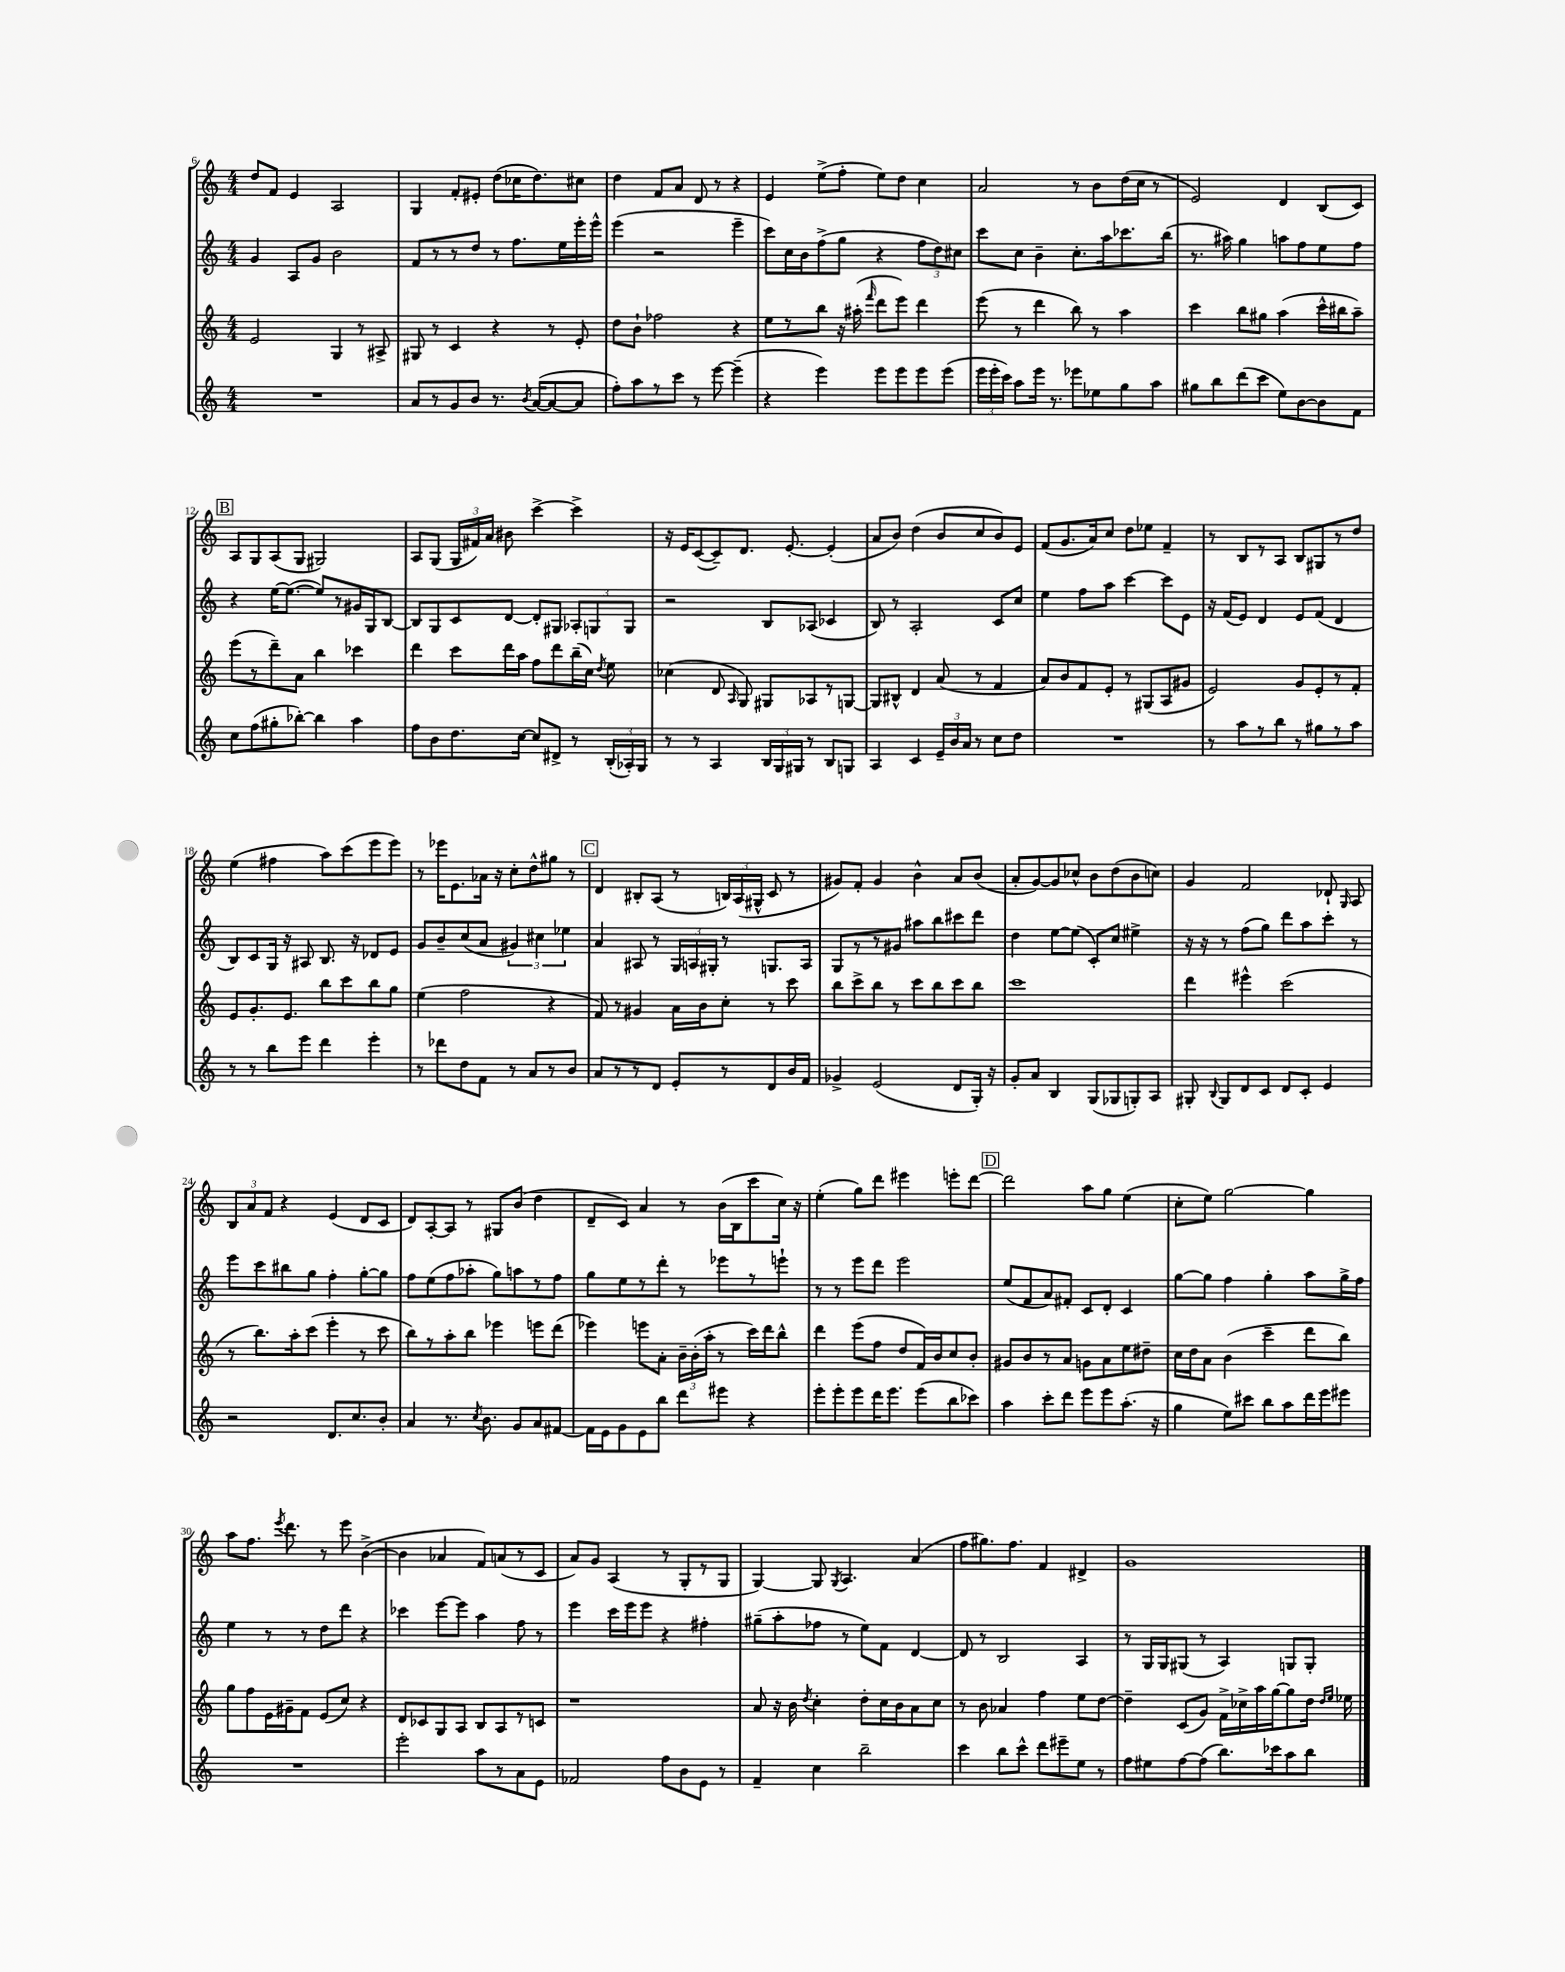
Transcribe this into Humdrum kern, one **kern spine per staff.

**kern	**kern	**kern	**kern
*part4	*part3	*part2	*part1
*staff4	*staff3	*staff2	*staff1
*clefG2	*clefG2	*clefG2	*clefG2
*k[]	*k[]	*k[]	*k[]
*M4/4	*M4/4	*M4/4	*M4/4
=6	=6	=6	=6
1r	2e/	4g/	8dd/L
.	.	.	8f/J
.	.	8A/L	4e/
.	.	8g/J	.
.	4G/	2b\	2A/
.	8r	.	.
.	8A#X^/	.	.
=7	=7	=7	=7
8a/L	8G#X/	8f/L	4G/
8r	8r	8r	.
8g/	4c/	8r	8f'/L
8b/J	.	8dd/J	8e#X'/J
8.r	4r	8r	(8dd\L
.	.	8.ff\L	16cc-X\K
8qb/	.	.	.
([16a/KL	.	.	8.dd\)
8a/_	8r	.	.
.	.	16ee\L	.
8a/J]	8e'/	16eee'\	8cc#X\J
.	.	16eee^^\JJ	.
=8	=8	=8	=8
8ff'\L)	8dd\L	(4eee\	4dd\
8aa\	8b`\J	.	.
8r	2ff-X\	2r	8f/L
8ccc\J	.	.	8a/J
8r	.	.	8d/
[8eee\	.	.	8r
(4eee~\]	4r	4eee~\	4r
=9	=9	=9	=9
4r	8ee\L	8ccc\L)	4e/
.	8r	16cc\L	.
.	.	16b\J	.
4eee\)	8bb\J	(8ff^\	(8ee^\L
.	16r	8gg\J	8ff'\J
.	(16aa#X'\	.	.
.	16qqfff/	.	.
8eee\L	8ddd\L	4r	8ee\L)
8eee\	8eee\J)	.	8dd\J
8eee\	4ddd\	12ff\L	4cc\
.	.	12dd\)	.
(8eee\J	.	.	.
.	.	12cc#X\J	.
=10	=10	=10	=10
24eee\LL	(8eee\	8ccc\L	2a/
24eee'\	.	.	.
24ccc\JJ)	.	.	.
8aa\L	8r	8cc\J	.
16eee\Jk	4ddd\	4b~\	.
8.r	.	.	.
8eee-X\L	8bb\)	8.cc'\L	8r
8ee-X\	8r	.	8b\L
.	.	16aa\k	.
8gg\	4aa\	8.ccc-X\	(16dd\L
.	.	.	16cc\JJ
8aa\J	.	.	8r
.	.	(16bb\Jk	.
=11	=11	=11	=11
8gg#X\L	4ccc\	8.r	2e/)
8bb\	.	.	.
.	.	16aa#X\)	.
(8ddd\	8bb\L	4gg\	.
8ccc\J	8gg#X\J	.	.
8ee\L)	(4aa\	8aan\L	4d/
[8b\	.	8ff\	.
8b\]	16ccc^^\LL	8ee\	(8B/L
.	16bb#X\J	.	.
8f\J	8aa~\J)	8ff\J	8c/J)
!!LO:LB:g=z
!!LO:REH:place=s1:t=B
=12	=12	=12	=12
8cc\L	(8eee\L	4r	8A/L
(8ff\	8r	.	8G/
8gg#X'\	8ddd~\)	[16ee\KL	(8A/
.	.	(8.ee\J_	.
[8bb-X'\J)	8a\J	.	8G/J
4bb-\]	4bb\	8ee/L])	2G#X/)
.	.	8r	.
4aa\	4ccc-X\	16g#X/L	.
.	.	16G/J	.
.	.	[8B/J	.
=13	=13	=13	=13
8ff\L	4ddd\	8B/L]	8A/L
8b\	.	8G/	(8G/J
8.dd\	8ccc\L	8c/	24G/LL
.	.	.	24f#X/)
.	.	.	24a/JJ
.	16ddd\L	[8d/J	8b#X\
[16cc\Jk	16aa\JJ	.	.
8cc/L]	8ff\L	8d'/L]	[4ccc^\
8d#X^/J	8ddd\	8G#X/J	.
8r	(16bb~\L	12A-X'/L	4ccc^\]
.	16cc\JJ)	.	.
.	.	12Gn/	.
.	8qdd/	.	.
(24B'/LL	8ee\	.	.
24A-X'/)	.	12G/J	.
24G/JJ	.	.	.
=14	=14	=14	=14
8r	(4cc-X\	2r	16r
.	.	.	16e/KL
8r	.	.	([8c/
4A/	8d/	.	8c~/])
.	16qqA/	.	.
.	8G/)	.	8.d/J
24B/LL	8G#X/L	8B/L	.
24G/	.	.	.
.	.	.	[8.e'/
24G#X/JJ	.	.	.
8r	8A-X/	(8A-X/J	.
8B/L	8r	4c-X/	(4e'/]
8Gn/J	[8Gn/J	.	.
=15	=15	=15	=15
4A/	8G/L]	8B/)	8a/L
.	8B#X^^/J	8r	8b/J)
4c/	4d/	2A'/	(4dd\
24e~/LL	(8a/	.	8b/L
24b/	.	.	.
24a/JJ	.	.	.
8r	8r	.	8cc/
8cc\L	4f/	8c/L	8b/)
8dd\J	.	8cc/J	8e/J
=16	=16	=16	=16
1r	8a/L)	4ee\	(8f/L
.	8b/	.	8.g/
.	8f/	8ff\L	.
.	.	.	16a/k)
.	8e'/J	8aa\J	8cc/J
.	8r	[4ccc\	8dd\L
.	(8G#X/L	.	8ee-X\J
.	8A/	8ccc\L]	4f~/
.	8g#X/J	8e\J	.
=17	=17	=17	=17
8r	2e/)	16r	8r
.	.	(16f/KL	.
8aa\L	.	8e/J)	8B/L
8r	.	4d/	8r
8bb\J	.	.	8A/J
8r	8g/L	8e/L	8B/L
8gg#X\L	8e'/	(8f/J	8G#X/
8r	8r	4d/	8r
8aa\J	8f'/J	.	8dd/J
!!LO:LB:g=z
=18	=18	=18	=18
8r	8e/L	8B/L)	(4ee\
8r	8.g'/	8c/	.
8bb\L	.	16G/Jk	4ff#X\
.	8.e/J	16r	.
8eee\J	.	8A#X/	.
4ddd\	8bb\L	8.B/	8aa\L)
.	8ccc\	.	(8ccc\
.	.	16r	.
4eee'\	8bb\	8d-X/L	8eee\
.	8gg\J	8e/J	8eee\J)
=19	=19	=19	=19
8r	(4ee\	8g/L	8r
8ddd-X\L	.	8b~/	16eee-X\KL
.	.	.	8.e\
8dd\	2ff\	(8cc/	.
8f\J	.	8a/J	16a-X\Jk
.	.	.	16r
8r	.	6g#X/)	8cc'\L
8a/L	.	.	8dd^^\
.	.	6cc#X\	.
8r	4r	.	8gg#X\J
.	.	6ee-X\	.
8b/J	.	.	8r
!!LO:REH:place=s1:t=C
=20	=20	=20	=20
8a/L	8f/)	4a/	4d/
8r	8r	.	.
8r	4g#X/	8A#X/	8B#X'/L
8d/J	.	8r	(8A/J
8e'/L	16a\LL	24G/LL	8r
.	.	24An/	.
.	16b\J	.	.
.	.	24G#X'/JJ	.
8r	8cc'\J	8r	24Bn/LL)
.	.	.	(24A/
.	.	.	24G#X^^/JJ
8d/	8r	8.Gn/L	8c/
16b/L	8ccc\	.	8r
16f/JJ	.	16A/Jk	.
=21	=21	=21	=21
4g-X^/	8bb\L	8G/L	8g#X/L)
.	8ccc^\	8r	8f'/J
(2e/	8bb\J	8r	4g#/
.	8r	8g#X/J	.
.	8ccc\L	8aa#X\L	4b^^\
.	8bb\	8bb\	.
8d/L	8ccc\	8ccc#X\	8a/L
16G'/Jk)	8bb\J	8ddd\J	(8b/J
16r	.	.	.
=22	=22	=22	=22
8g'/L	1ccc	4dd\	8a'/L
8a/J	.	.	[8g/)
4B/	.	[8ee\L	8g/]
.	.	(8ee\J]	8cc-X^^/J
(8G/L	.	8c'/L)	8b\L
8G-X/	.	8cc/J	(8dd\
8Gn'/)	.	4ee#X^\	8b\
8A/J	.	.	8ccn\J)
=23	=23	=23	=23
8G#X'/	4ddd\	16r	4g/
.	.	16r	.
8qqB/	.	.	.
8G#/L	.	8r	.
8d/	4eee#X^^\	(8ff\L	2f/
8c/J	.	8gg\J)	.
8d/L	(2ccc\	8ddd\L	.
8c'/J	.	8aa\	.
4e/	.	8ccc'\J	8d-X`/
.	.	.	16qqG/
.	.	8r	8A/
!!LO:LB:g=z
=24	=24	=24	=24
2r	8r	8eee\L	12B/L
.	.	.	12a/
.	8.bb\L)	8ccc\	.
.	.	.	12f/J
.	.	8bb#X\	4r
.	16aa'\k	.	.
.	(8ccc\J	8gg\J	.
8.d/L	4eee'\	4ff'\	(4e/
8.cc/	.	.	.
.	8r	[8gg'\L	8d/L
8b'/J	8ccc\	8gg\J]	8c/J
=25	=25	=25	=25
4a/	8bb\L)	8ff\L	8d/L)
.	8r	(8ee\	[8A'/
8.r	8aa'\	8ff\	8A/J]
.	8bb\J	8aa-X'\J	8r
8qcc/	.	.	.
8.b\	.	.	.
.	4eee-X\	8gg\L)	8G#X/L
8g/L	.	8aan\	(8b/J
8a/	8eeen\L	8r	4dd\
[8f#X/J	(8ddd\J	8ff\J	.
=26	=26	=26	=26
16f#\LL]	4eee-X\)	8gg\L	8d~/L
16e\J	.	.	.
8g\	.	8ee\	8c/J)
8e\	8eeen\L	8r	4a/
8bb\J	8a'\J	8ddd'\J	.
8ddd\L	24b~\LL	8r	8r
.	(24b'\	.	.
.	24aa'\JJ	.	.
8eee#X\J	8r	8eee-X\L	(16b\LL
.	.	.	16B\J
4r	16ccc\LL)	8r	8ccc\
.	16ddd\J	.	.
.	8bb^^\J	8eeen`\J	16cc\Jk)
.	.	.	16r
=27	=27	=27	=27
8eee'\L	4ddd\	8r	(4ee'\
8eee'\	.	8r	.
8eee\	(8eee\L	8eee\L	8gg\L)
16ddd\K	8ff\J	8ddd\J	8ddd\J
8.eee\J	.	.	.
.	8dd/L	2eee\	4eee#X\
(8eee\L	16f/L)	.	.
.	16b/J	.	.
8bb\	8cc/	.	8eeen'\L
8ccc-X\J)	8b'/J	.	[8ddd\J
!!LO:REH:place=s1:t=D
=28	=28	=28	=28
4aa\	8g#X/L	(8ee/L	2ddd\]
.	8b/	8f/	.
8ccc'\L	8r	8a/)	.
8ddd\J	8a/J	8f#X'/J	.
8eee\L	8gn\L	8c/L	8aa\L
8eee\	8a\	8d'/J	8gg\J
(8.aa'\J	8ee\	4c/	(4ee\
.	8dd#X~\J	.	.
16r	.	.	.
=29	=29	=29	=29
4gg\	16cc\LL	[8gg\L	8cc'\L
.	16dd\J	.	.
.	8a\J	8gg\J]	8ee\J)
8ee\L)	(4b\	4ff\	[2gg\
8ccc#X\J	.	.	.
8bb\L	4ccc~\	4gg'\	.
8aa\	.	.	.
16ddd\L	8ddd\L	8aa\L	4gg\]
16eee\J	.	.	.
8eee#X\J	8bb\J)	16gg^\L	.
.	.	16ff\JJ	.
!!LO:LB:g=z
=30	=30	=30	=30
1r	8gg\L	4ee\	8aa\L
.	8ff\	.	8.ff\J
.	16e\L	8r	.
.	.	.	8qeee/
.	16g#X~\J	.	8.ddd\
.	8f\J	8r	.
.	(8e/L	8dd\L	8r
.	8cc/J)	8ddd\J	8eee\
.	4r	4r	([4b^\
=31	=31	=31	=31
2eee'\	8d/L	4ccc-X\	4b\]
.	8c-X/	.	.
.	8G/	[8eee\L	4a-X/
.	8A/J	8eee\J]	.
8aa\L	8B/L	4aa\	8f/L)
8r	8A/	.	(8an/
8a\	8r	8ff\	8r
8e\J	8cn/J	8r	8c/J
=32	=32	=32	=32
2f-X/	1r	4eee\	8a/L)
.	.	.	8g/J
.	.	16ccc\LL	(4A/
.	.	16eee\J	.
.	.	8eee\J	.
8ff\L	.	4r	8r
8b\	.	.	8G'/L
8e\J	.	4ff#X'\	8r
8r	.	.	8G/J
=33	=33	=33	=33
4f~/	8a/	(8gg#X~\L	[4G/)
.	16r	8aa'\	.
.	16b\	.	.
.	8qdd/	.	.
4cc\	4cc'\	8ff-X\J	8G/]
.	.	.	8qG/
.	.	8r	4.A/
2bb~\	8dd'\L	8ee\L)	.
.	16cc\L	8f\J	.
.	16b\J	.	.
.	8a\	[4d/	(4a/
.	8cc\J	.	.
=34	=34	=34	=34
4ccc\	8r	8d/]	8ff\L
.	8b\	8r	8.gg#X\)
8bb\L	4a-X/	2B/	.
.	.	.	8.ff\J
8ccc^^\J	.	.	.
8ddd\L	4ff\	.	4f/
8eee#X~\	.	.	.
8ee\J	8ee\L	4A/	4d#X^/
8r	[8dd\J	.	.
=35	=35	=35	=35
8ff\L	4dd~\]	8r	1g
8ee#X\	.	16G/LL	.
.	.	16G/J	.
[8ff\	(8c/L	(8G#X/J	.
(8ff\J]	8g/J)	8r	.
8.bb\L)	16f^\LL	4A/)	.
.	16cc-X^\	.	.
.	16aa\	.	.
16ccc-X\k	[16gg\J	.	.
8aa\	8gg\]	8Gn/L	.
8bb\J	16dd\Jk	8G'/J	.
.	16qqdd/LL	.	.
.	16qqee/JJ	.	.
.	16ee-X\	.	.
==	==	==	==
*-	*-	*-	*-
